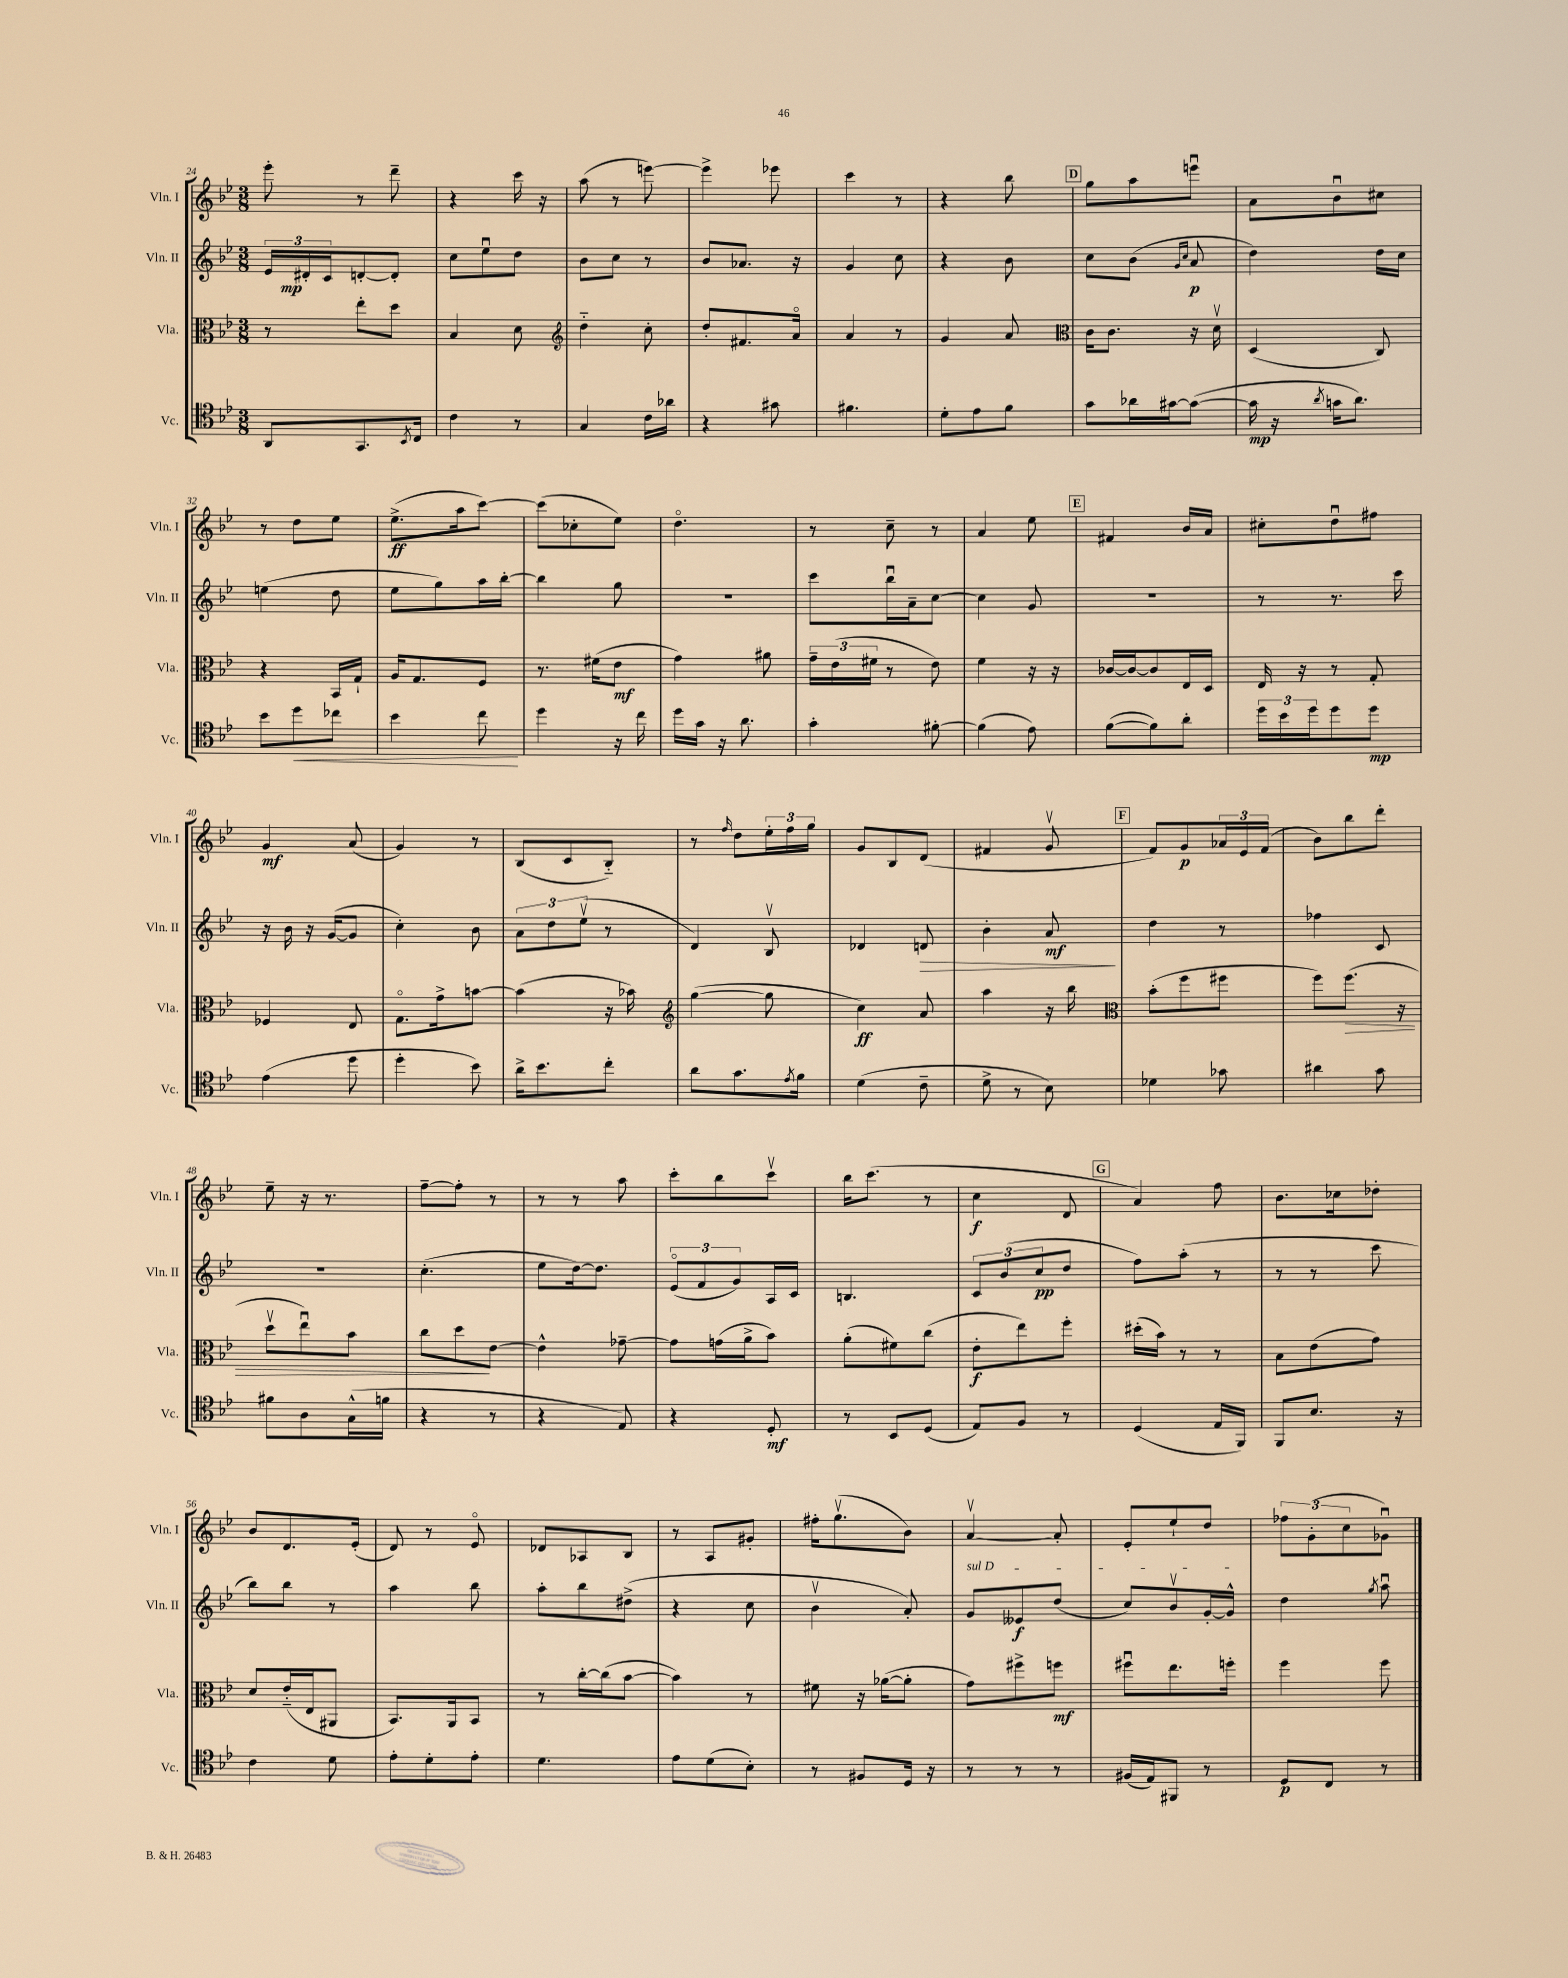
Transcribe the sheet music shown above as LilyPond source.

<<
\new StaffGroup <<
\new Staff = "s0" \with { instrumentName = "Vln. I" shortInstrumentName = "Vln. I" } {
    \clef treble \key bes \major \numericTimeSignature \time 3/8
    ees'''8-. r8 d'''8-- |
    r4 c'''16 r16 |
    a''8( r8 e'''8~) |
    e'''4-> ees'''8 |
    c'''4 r8 |
    r4 bes''8 |
    \mark \markup { \box "D" } g''8 a''8 e'''8\downbow |
    a'8 bes'8\downbow cis''8 |
    r8 d''8 ees''8 |
    ees''8.->\ff( a''16 c'''8~) |
    c'''8( ces''8-. ees''8) |
    d''4.\flageolet |
    r8 c''8-- r8 |
    a'4 ees''8 |
    \mark \markup { \box "E" } fis'4 bes'16 a'16 |
    cis''8-. d''8\downbow fis''8 |
    g'4\mf a'8( |
    g'4) r8 |
    bes8( c'8 bes8-_) |
    r8 \grace { f''16 } d''8 \tuplet 3/2 { ees''16-. f''16 g''16 } |
    g'8 bes8 d'8( |
    fis'4 g'8\upbow |
    \mark \markup { \box "F" } f'8) g'8\p \tuplet 3/2 { aes'16 ees'16 f'16( } |
    bes'8) bes''8 d'''8-. |
    ees''8-- r16 r8. |
    f''8~-- f''8-. r8 |
    r8 r8 a''8 |
    c'''8-. bes''8 c'''8\upbow |
    bes''16 c'''8.( r8 |
    c''4\f d'8 |
    \mark \markup { \box "G" } a'4) f''8 |
    bes'8. ces''16 des''8-. |
    bes'8 d'8. ees'16-.( |
    d'8) r8 ees'8\flageolet |
    des'8 aes8 bes8 |
    r8 a8 gis'8-. |
    fis''16-. g''8.\upbow( bes'8) |
    a'4~\upbow a'8-. |
    ees'8-. ees''8-! d''8 |
    \tuplet 3/2 { fes''8 g'8-.( c''8 } ges'8\downbow) \bar "|." |
}
\new Staff = "s1" \with { instrumentName = "Vln. II" shortInstrumentName = "Vln. II" } {
    \clef treble \key bes \major \numericTimeSignature \time 3/8
    \tuplet 3/2 { ees'16 dis'16-.\mp c'16 } d'8~-. d'8-. |
    c''8 ees''8\downbow d''8 |
    bes'8 c''8 r8 |
    bes'8 aes'8. r16 |
    g'4 c''8 |
    r4 bes'8 |
    \mark \markup { \box "D" } c''8 bes'8( \grace { g'16 c''16 } a'8\p |
    d''4) d''16 c''16 |
    e''4( d''8 |
    ees''8 g''8) a''16 bes''16~-. |
    bes''4 g''8 |
    R4. |
    c'''8 bes''16\downbow a'16-- c''8~ |
    c''4 g'8 |
    \mark \markup { \box "E" } R4. |
    r8 r8. c'''16 |
    r16 bes'16 r16 g'16~( g'8 |
    c''4-.) bes'8 |
    \tuplet 3/2 { a'8 d''8 ees''8\upbow( } r8 |
    d'4) bes8\upbow |
    des'4 d'8\> |
    bes'4-. a'8\mf\! |
    \mark \markup { \box "F" } d''4 r8 |
    fes''4 c'8 |
    R4. |
    c''4.-.( |
    ees''8 d''16~) d''8. |
    \tuplet 3/2 { ees'8\flageolet( f'8 g'8) } a16 c'16 |
    b4. |
    \tuplet 3/2 { c'8 bes'8( c''8\pp } d''8 |
    \mark \markup { \box "G" } f''8) a''8-.( r8 |
    r8 r8 c'''8 |
    bes''8) bes''8 r8 |
    a''4 bes''8 |
    a''8-. bes''8 dis''8->( |
    r4 c''8 |
    bes'4\upbow a'8-.) |
    \once \override TextSpanner.bound-details.left.text = \markup { \italic "sul D" } g'8\startTextSpan eeses'8\f d''8( |
    c''8) bes'8\upbow g'16~-. g'16-^\stopTextSpan |
    d''4 \acciaccatura { g''8 } a''8\downbow \bar "|." |
}
\new Staff = "s2" \with { instrumentName = "Vla." shortInstrumentName = "Vla." } {
    \clef alto \key bes \major \numericTimeSignature \time 3/8
    r8 ees''8-. d''8 |
    bes4 d'8 |
    \clef treble d''4-_ c''8-. |
    d''8-. fis'8. a'16\flageolet |
    a'4 r8 |
    g'4 a'8 |
    \mark \markup { \box "D" } \clef alto c'16 c'8. r16 d'16\upbow |
    d4( c8) |
    r4 bes,16 g16-! |
    a16 g8. f8 |
    r8. fis'16( ees'8\mf |
    g'4) ais'8 |
    \tuplet 3/2 { g'16-- ees'16( fis'16 } r8 ees'8) |
    f'4 r16 r16 |
    \mark \markup { \box "E" } ces'16~ ces'16~ ces'8 ees16 d16 |
    ees16 r16 r8 g8-. |
    fes4 ees8 |
    g8.\flageolet g'16-> b'8~ |
    b'4( r16 bes'16) |
    \clef treble g''4~( g''8 |
    c''4\ff) a'8 |
    a''4 r16 bes''16 |
    \mark \markup { \box "F" } \clef alto bes'8-.( f''8 fis''8 |
    f''8) f''8.\>( r16 |
    d''8\upbow ees''8\downbow) bes'8 |
    c''8 d''8\! ees'8~ |
    ees'4-^ ges'8~-- |
    ges'8 g'16( a'16-> bes'8) |
    a'8-.( fis'8) c''8( |
    ees'8-.\f ees''8) f''8-. |
    \mark \markup { \box "G" } dis''16-.( bes'16) r8 r8 |
    bes8 ees'8( g'8) |
    d'8 ees'16-_( ees16 ais,8 |
    bes,8.) a,16 bes,8 |
    r8 c''16~-. c''16( bes'8~ |
    bes'4) r8 |
    fis'8 r16 aes'16~( aes'8-. |
    g'8) fis''8-> f''8\mf |
    fis''8\downbow ees''8. f''16-. |
    f''4 f''8 \bar "|." |
}
\new Staff = "s3" \with { instrumentName = "Vc." shortInstrumentName = "Vc." } {
    \clef tenor \key bes \major \numericTimeSignature \time 3/8
    a,8 g,8. \acciaccatura { bes,8 } c16 |
    c'4 r8 |
    g4 c'16 aes'16 |
    r4 gis'8 |
    fis'4. |
    d'8-. ees'8 f'8 |
    \mark \markup { \box "D" } g'8 aes'16 gis'16~ gis'8~( |
    gis'16\mp r16 \acciaccatura { a'8 } g'16 a'8.) |
    bes'8 d''8\< ces''8 |
    bes'4 c''8\! |
    d''4 r16 c''16 |
    d''16 g'16 r16 a'8. |
    g'4-. fis'8~-. |
    fis'4( ees'8) |
    \mark \markup { \box "E" } f'8~( f'8) a'8-. |
    \tuplet 3/2 { d''16 bes'16 d''16 } d''8 d''8\mp |
    ees'4( d''8 |
    d''4-. bes'8) |
    a'16-> bes'8. c''8-. |
    a'8 g'8. \acciaccatura { ees'8 } f'16 |
    d'4( c'8-- |
    d'8-> r8 bes8) |
    \mark \markup { \box "F" } des'4 ges'8 |
    ais'4 g'8 |
    fis'8 a8 g16-^( f'16 |
    r4 r8 |
    r4 ees8) |
    r4 d8-.\mf |
    r8 bes,8 d8( |
    ees8) f8 r8 |
    \mark \markup { \box "G" } d4( ees16 f,16) |
    f,8 bes8. r16 |
    c'4 d'8 |
    ees'8-. d'8-. ees'8-. |
    d'4. |
    ees'8 d'8( bes8-.) |
    r8 fis8 d16 r16 |
    r8 r8 r8 |
    fis16( ees16) fis,8 r8 |
    d8\p c8 r8 \bar "|." |
}
>>
>>
\layout { \context { \Score currentBarNumber = #24 } }
